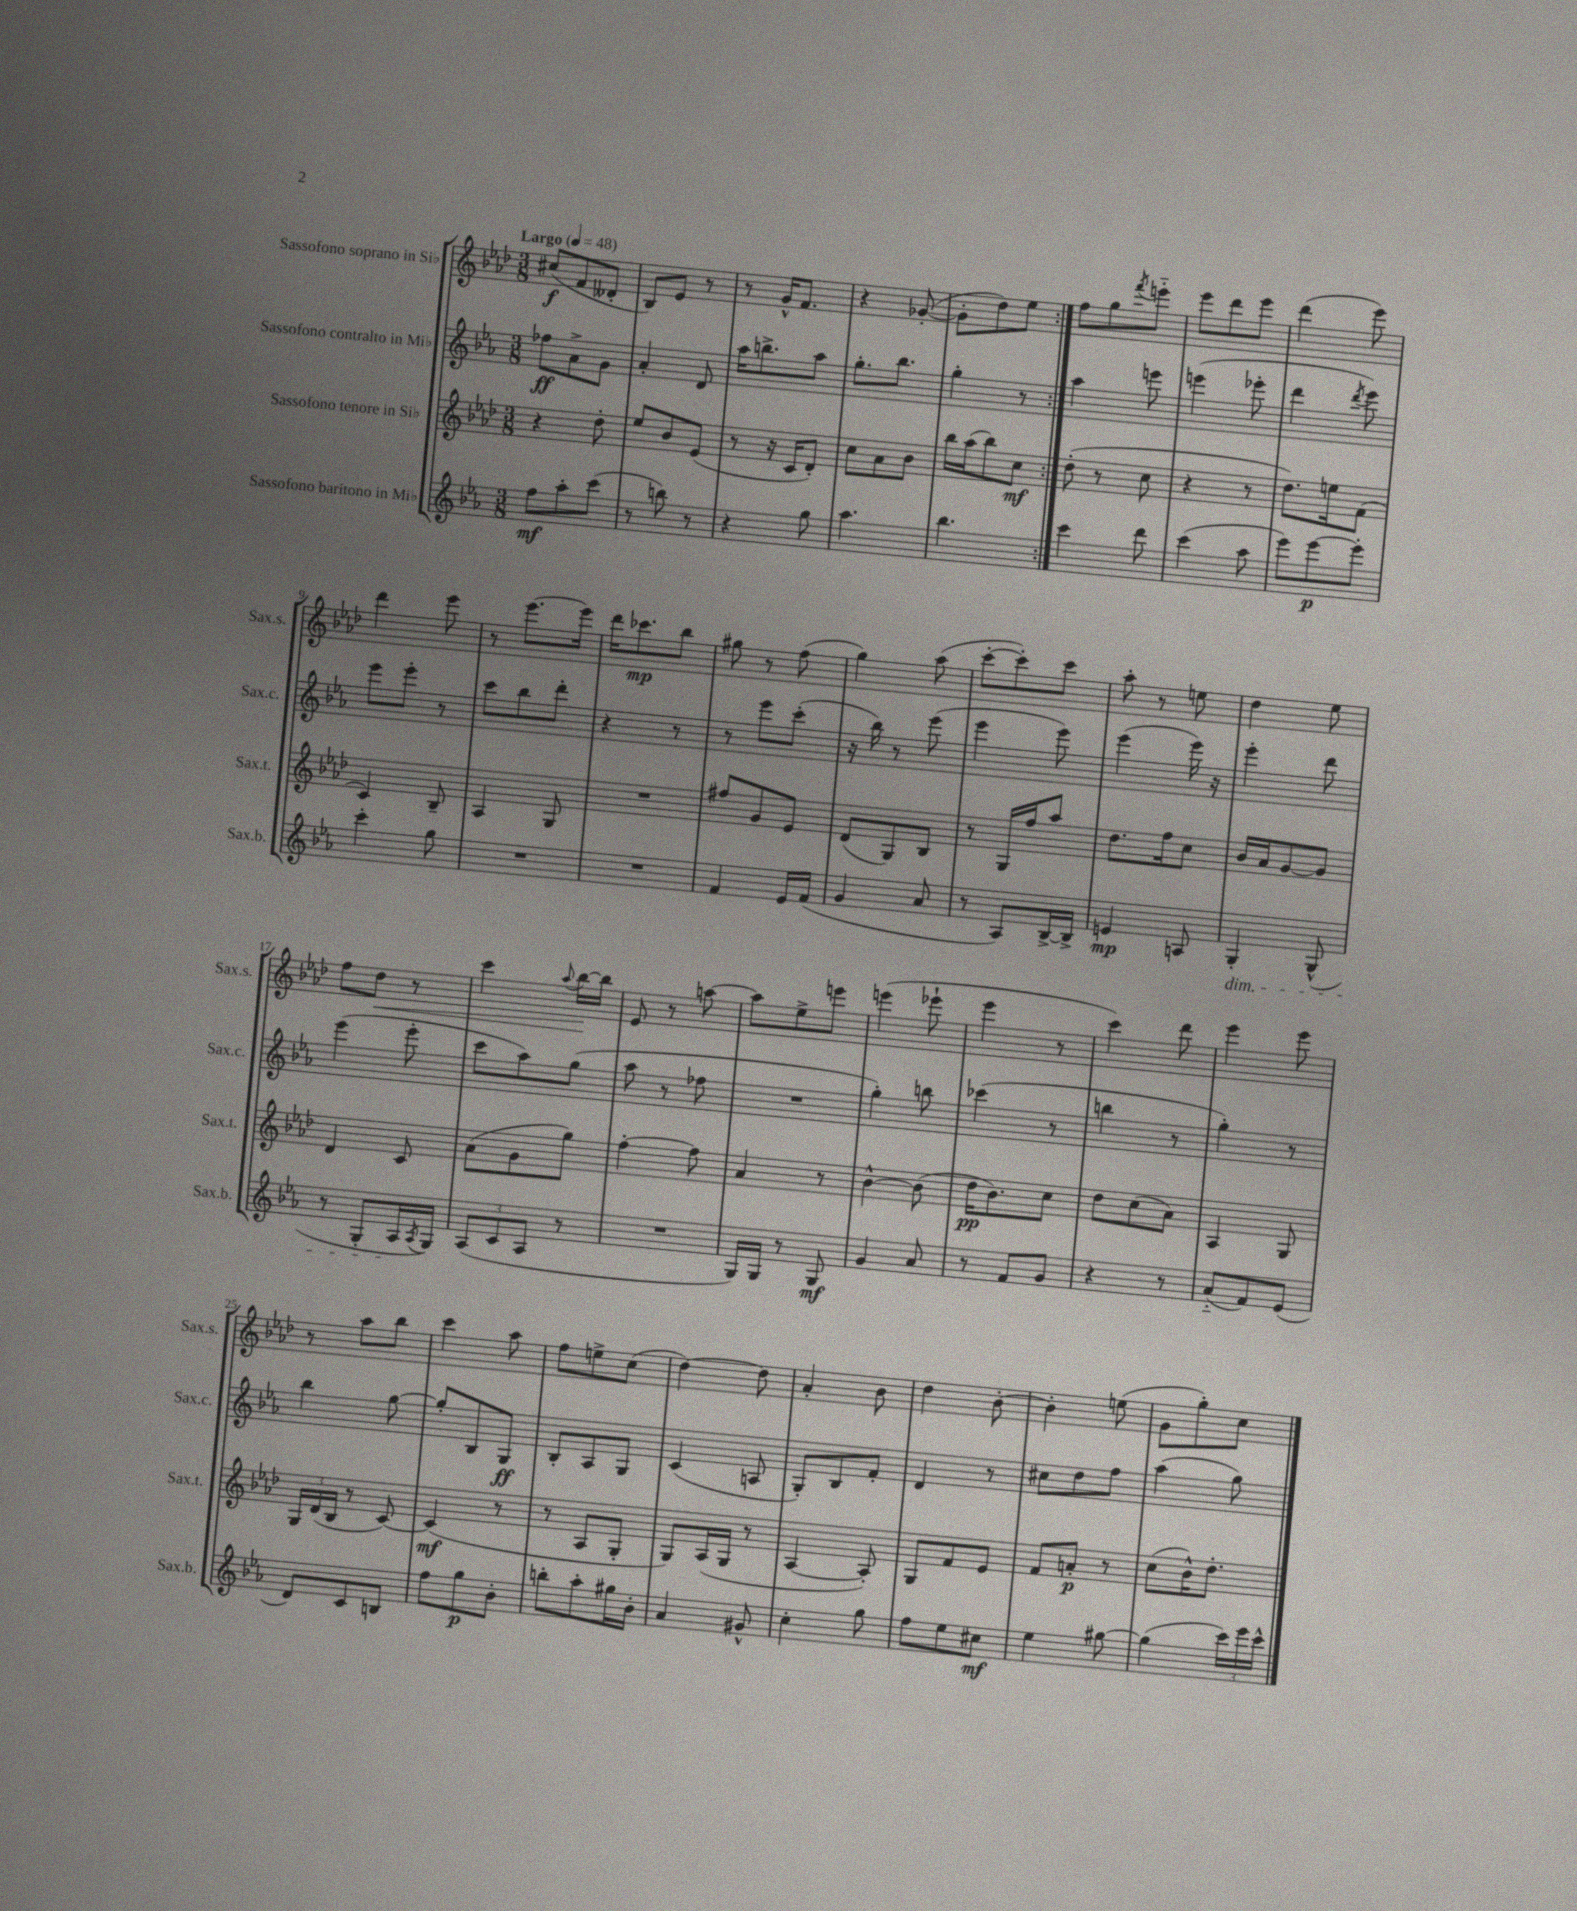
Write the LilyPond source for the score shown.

<<
\new StaffGroup <<
\new Staff = "s0" \with { instrumentName = "Sassofono soprano in Sib" shortInstrumentName = "Sax.s." } {
    \clef treble \key aes \major \numericTimeSignature \time 3/8 \tempo "Largo" 4 = 48
    \repeat volta 2 { cis''8\f( f'8 deses'8-. |
    bes8) ees'8 r8 |
    r8 g'16-^ f'8. |
    r4 ges'8~-.( |
    ges'8-. des''8) ees''8 | }
    f''8 g''8 \acciaccatura { f'''8 } e'''8-_ |
    ees'''8 des'''8 ees'''8 |
    des'''4( ees'''8) |
    des'''4 ees'''8 |
    r8 ees'''8.~ ees'''16 |
    des'''16 ces'''8.\mp bes''8 |
    gis''8 r8 f''8( |
    g''4) aes''8( |
    c'''8~-. c'''8-.) c'''8 |
    aes''8-. r8 e''8 |
    des''4 ees''8 |
    f''8 des''8\< r8 |
    c'''4 \appoggiatura { aes''8 } bes''16~\! bes''16 |
    ees'8 r8 a''8~ |
    a''8 ees''8-> e'''8 |
    e'''4( ees'''8-! |
    ees'''4 r8 |
    c'''4) des'''8 |
    ees'''4 ees'''8 |
    r8 aes''8 bes''8 |
    c'''4 aes''8 |
    f''8 e''8-> c''8( |
    des''4~) des''8 |
    aes'4-. bes'8 |
    des''4 bes'8~-. |
    bes'4-. e''8( |
    g'8 g''8-.) c''8 \bar "|." |
}
\new Staff = "s1" \with { instrumentName = "Sassofono contralto in Mib" shortInstrumentName = "Sax.c." } {
    \clef treble \key ees \major \numericTimeSignature \time 3/8
    \repeat volta 2 { fes''8\ff aes'8-> g'8 |
    aes'4-. d'8 |
    aes''16 b''8.-> aes''8 |
    g''8.-. bes''8. |
    g''4-. r8 | }
    aes''4 e'''8 |
    e'''4( ees'''8-. |
    d'''4 \acciaccatura { d'''8 } ees'''8) |
    ees'''8 ees'''8-. r8 |
    c'''8 bes''8 d'''8-. |
    r4 r8 |
    r8 ees'''8 c'''8-.( |
    r16 bes''16) r8 ees'''8( |
    ees'''4 ees'''8) |
    ees'''4( ees'''16) r16 |
    ees'''4-. d'''8 |
    ees'''4( ees'''8-. |
    c'''8 aes''8) g''8( |
    aes''8 r8 fes''8 |
    R4. |
    g''4-.) b''8 |
    ces'''4( r8 |
    b''4 r8 |
    g''4-.) r8 |
    bes''4 g''8~ |
    g''8-. bes8 g8\ff |
    bes8-. aes8 g8 |
    c'4( a8 |
    g8-.) bes8 f'8-. |
    d'4 r8 |
    cis''8 d''8 f''8 |
    aes''4( g''8) \bar "|." |
}
\new Staff = "s2" \with { instrumentName = "Sassofono tenore in Sib" shortInstrumentName = "Sax.t." } {
    \clef treble \key aes \major \numericTimeSignature \time 3/8
    \repeat volta 2 { r4 des''8-. |
    ees''8 bes'8 ees'8( |
    r8 r16 c'16 des'8-.) |
    c''8 aes'8 bes'8 |
    bes''16 aes''16( bes''8) c''8\mf | }
    des''8-.( r8 c''8 |
    r4 r8 |
    des''8.) e''16 f'8( |
    c'4) bes8-- |
    aes4 g8 |
    R4. |
    fis''8 g'8 ees'8 |
    des'8( g8) bes8 |
    r8 g16 f''16 aes''8 |
    des''8. f''16 c''8 |
    bes'16 aes'16 g'8~ g'8 |
    des'4 c'8 |
    aes'8( g'8 g''8) |
    f''4~-. f''8 |
    aes'4 r8 |
    bes'4~-^ bes'8( |
    des''16\pp bes'8.) c''8 |
    des''8 c''8( aes'8) |
    aes4 g8 |
    \tuplet 3/2 { g16 des'16( bes16 } r8 c'8~) |
    c'4\mf( r8 |
    r8 aes8 g8-. |
    g8) aes16( g16 r8 |
    aes4~ aes8-.) |
    g8 f'8 ees'8 |
    f'8 a'8-.\p r8 |
    c''8( bes'16-^) des''8.-. \bar "|." |
}
\new Staff = "s3" \with { instrumentName = "Sassofono baritono in Mib" shortInstrumentName = "Sax.b." } {
    \clef treble \key ees \major \numericTimeSignature \time 3/8
    \repeat volta 2 { f''8\mf aes''8-. c'''8( |
    r8 b''8) r8 |
    r4 g''8 |
    aes''4. |
    bes''4. | }
    c'''4 d'''8 |
    c'''4( aes''8 |
    ees'''8) ees'''8~\p ees'''8-. |
    c'''4-. g''8 |
    R4. |
    R4. |
    f'4 ees'16 f'16( |
    g'4 aes'8 |
    r8 aes8) bes16~-> bes16-> |
    e'4\mp a8 |
    g4-.\dim g8-^( |
    r8 g8-. aes16\! \acciaccatura { aes8 } g16) |
    \tuplet 3/2 { aes8( c'8 aes8 } r8 |
    R4. |
    g16) g16 r8 g8\mf |
    g'4 aes'8 |
    r8 f'8 g'8 |
    r4 r8 |
    aes'8-_( f'8) ees'8( |
    d'8) c'8 b8 |
    f''8 g''8\p bes'8-. |
    b''8-. aes''8-. gis''16 bes'16-. |
    aes'4 gis'8-^ |
    c''4-. g''8 |
    f''8 ees''8 cis''8\mf |
    ees''4 gis''8~ |
    gis''4( \tuplet 3/2 { c'''16) ees'''16 c'''16-^ } \bar "|." |
}
>>
>>
